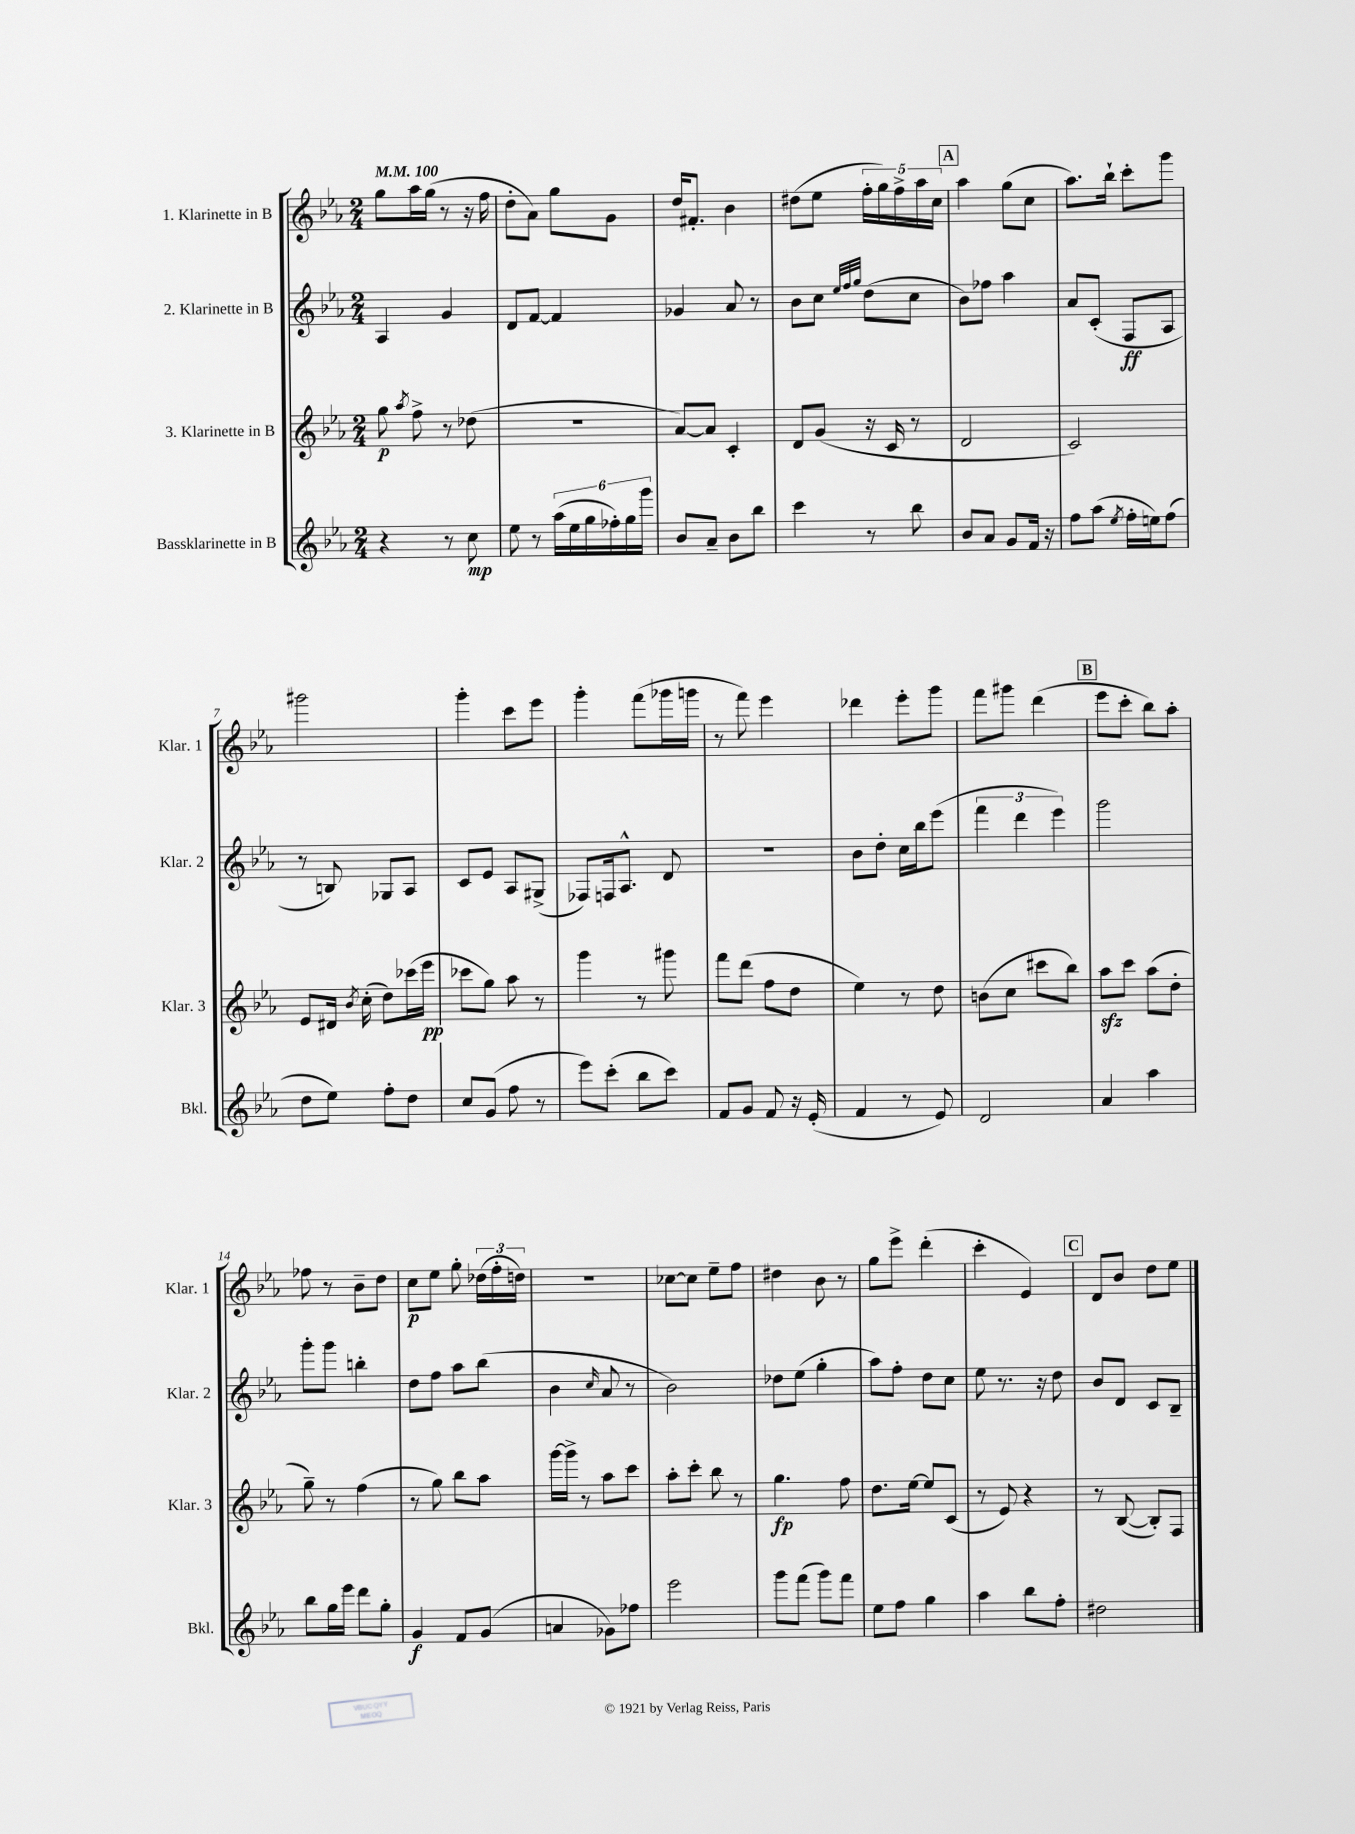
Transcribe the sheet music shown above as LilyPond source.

<<
\new StaffGroup <<
\new Staff = "s0" \with { instrumentName = "1. Klarinette in B" shortInstrumentName = "Klar. 1" } {
    \clef treble \key ees \major \numericTimeSignature \time 2/4 \tempo 4 = 100
    \autoBeamOff g''8[ aes''16 g''16]( r8 r16 f''16 |
    d''8[-. aes'8]) g''8[ g'8] |
    d''16[ fis'8.]-. bes'4 |
    dis''8[( ees''8] \tuplet 5/4 { f''16[-. g''16) f''16-> aes''16 c''16] } |
    \mark \markup { \box "A" } aes''4 g''8[( c''8] |
    aes''8.[) bes''16]-! c'''8[-. g'''8] |
    gis'''2 |
    g'''4-. c'''8[ ees'''8] |
    g'''4-. f'''8[( ges'''16 g'''16] |
    r8 f'''8) ees'''4 |
    des'''4 ees'''8[-. g'''8] |
    f'''8[ gis'''8] d'''4( |
    \mark \markup { \box "B" } ees'''8[ c'''8]-. bes''8[) aes''8]-. |
    fes''8 r8 bes'8[-- d''8] |
    c''8[\p ees''8] g''8-. \tuplet 3/2 { des''16[( f''16-. d''16]) } |
    R2 |
    ces''8[~ ces''8] ees''8[-- f''8] |
    dis''4 bes'8 r8 |
    g''8[ ees'''8]-> d'''4-.( |
    c'''4-. ees'4) |
    \mark \markup { \box "C" } d'8[ bes'8] d''8[ ees''8] \bar "|." |
}
\new Staff = "s1" \with { instrumentName = "2. Klarinette in B" shortInstrumentName = "Klar. 2" } {
    \clef treble \key ees \major \numericTimeSignature \time 2/4
    \autoBeamOff aes4 g'4 |
    d'8[ f'8]~ f'4 |
    ges'4 aes'8 r8 |
    bes'8[ c''8] \grace { ees''32[ f''32 g''32] } d''8[( c''8] |
    \mark \markup { \box "A" } bes'8[) fes''8] aes''4 |
    aes'8[ c'8]-.( f8[\ff aes8] |
    r8 b8) ges8[ aes8] |
    c'8[ ees'8] aes8[ gis8]->( |
    fes8[) f16 aes8.]-^ d'8 |
    R2 |
    bes'8[ d''8]-. c''16[ bes''16 ees'''8]( |
    \tuplet 3/2 { f'''4 d'''4 ees'''4) } |
    \mark \markup { \box "B" } g'''2 |
    g'''8[-. g'''8] b''4-. |
    d''8[ f''8] aes''8[ bes''8]( |
    bes'4 \grace { c''16 } aes'8 r8 |
    bes'2) |
    des''8[ ees''8]( g''4-. |
    aes''8[) f''8]-. d''8[ c''8] |
    ees''8 r8. r16 d''8 |
    \mark \markup { \box "C" } bes'8[ d'8] c'8[ bes8]-- \bar "|." |
}
\new Staff = "s2" \with { instrumentName = "3. Klarinette in B" shortInstrumentName = "Klar. 3" } {
    \clef treble \key ees \major \numericTimeSignature \time 2/4
    \autoBeamOff g''8\p \acciaccatura { aes''8 } f''8-> r8 des''8( |
    r2 |
    aes'8[~) aes'8] c'4-. |
    d'8[ g'8]( r16 c'16 r8 |
    \mark \markup { \box "A" } d'2 |
    c'2) |
    ees'8[ dis'16] \acciaccatura { bes'8 } c''16-.( d''8[) ces'''16( ees'''16]\pp |
    ces'''8[ g''8]) aes''8 r8 |
    g'''4 r8 gis'''8 |
    f'''8[ d'''8]( f''8[ d''8] |
    ees''4) r8 d''8 |
    b'8[( c''8] cis'''8[ bes''8]) |
    \mark \markup { \box "B" } aes''8[\sfz c'''8] aes''8[( d''8]-. |
    g''8--) r8 f''4( |
    r8 g''8) bes''8[ aes''8] |
    g'''16[~ g'''16]-> r8 aes''8[ c'''8] |
    aes''8[-. c'''8]-. bes''8 r8 |
    g''4.\fp f''8 |
    d''8.[ ees''16]~ ees''8[ c'8]( |
    r8 ees'8) r4 |
    \mark \markup { \box "C" } r8 bes8~( bes8[-.) f8] \bar "|." |
}
\new Staff = "s3" \with { instrumentName = "Bassklarinette in B" shortInstrumentName = "Bkl." } {
    \clef treble \key ees \major \numericTimeSignature \time 2/4
    \autoBeamOff r4 r8 c''8\mp |
    ees''8 r8 \tuplet 6/4 { aes''16[( ees''16 g''16 fes''16-.) g''16 g'''16] } |
    bes'8[ aes'8]-- bes'8[ bes''8] |
    c'''4 r8 bes''8 |
    \mark \markup { \box "A" } bes'8[ aes'8] g'8[ f'16] r16 |
    f''8[ aes''8]( \acciaccatura { ees''8 } f''16[-. e''16) f''8]( |
    d''8[ ees''8]) f''8[-. d''8] |
    c''8[ g'8]( f''8 r8 |
    ees'''8[) c'''8]-.( bes''8[ c'''8]) |
    f'8[ g'8] f'8 r16 ees'16-.( |
    f'4 r8 ees'8) |
    d'2 |
    \mark \markup { \box "B" } aes'4 aes''4 |
    bes''8[ g''16 ees'''16] d'''8[ g''8]-. |
    g'4\f f'8[ g'8]( |
    a'4 ges'8[) fes''8] |
    ees'''2 |
    g'''8[ f'''8]( g'''8[) f'''8] |
    ees''8[ f''8] g''4 |
    aes''4 bes''8[ f''8]-. |
    \mark \markup { \box "C" } dis''2 \bar "|." |
}
>>
>>
